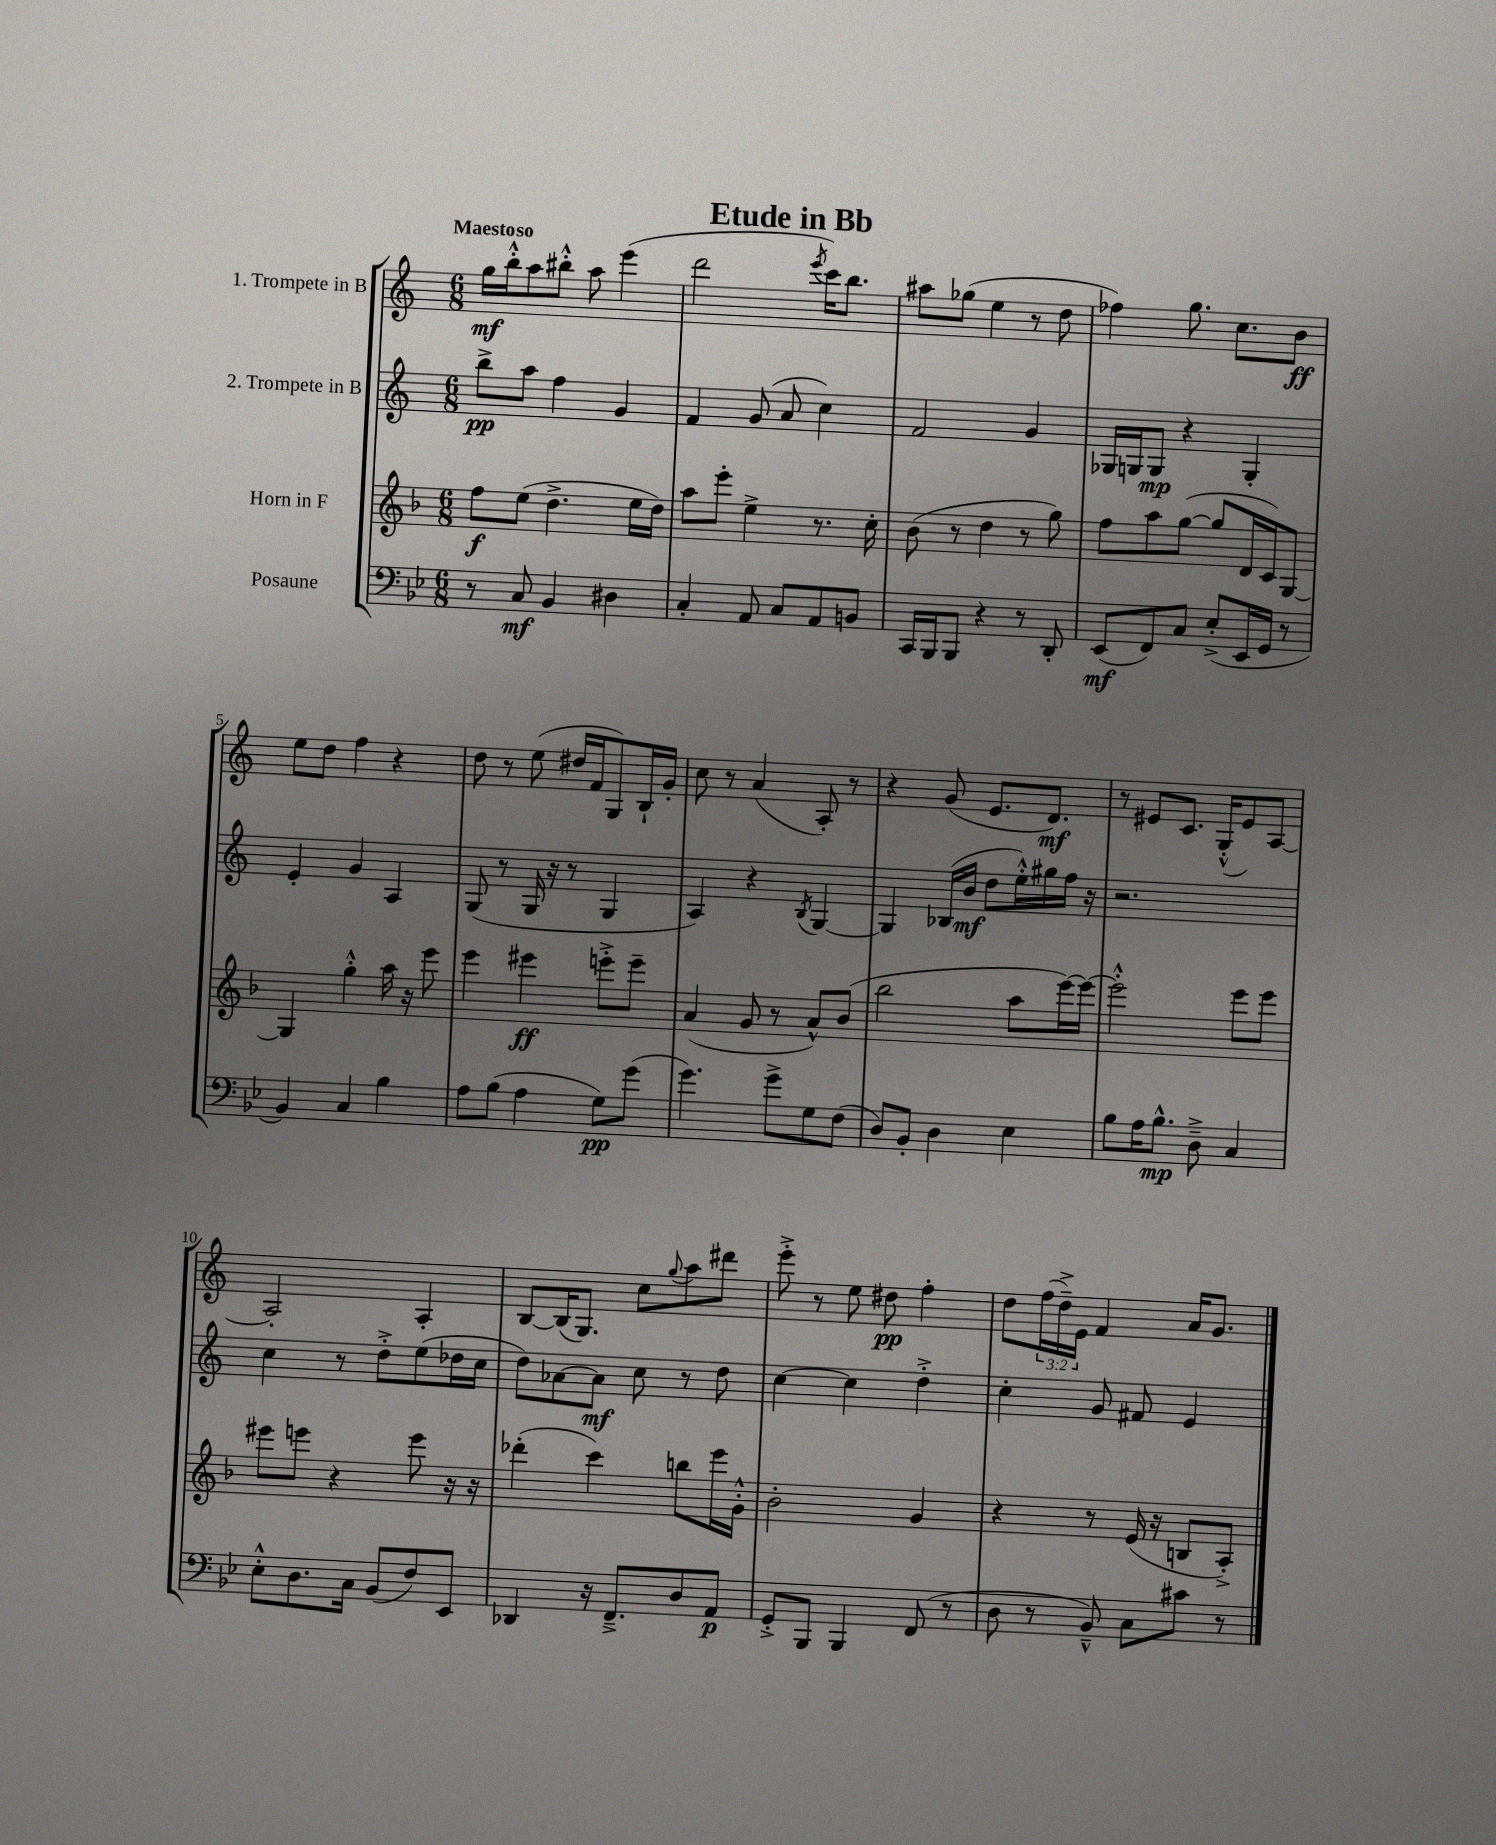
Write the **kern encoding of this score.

**kern	**kern	**kern	**kern
*staff4	*staff3	*staff2	*staff1
*clefF4	*clefG2	*clefG2	*clefG2
*k[b-e-]	*k[b-]	*k[]	*k[]
*M6/8	*M6/8	*M6/8	*M6/8
8r	8ff	8bb^	16gg
.	.	.	16bb'^^
8C	(8ee	8aa	8aa
4BB-	4.dd^	4ff	8bb#'^^
.	.	.	8aa
4D#	.	4g	(4eee
.	16ee	.	.
.	16dd)	.	.
=	=	=	=
4C'	8aa	4f	2ddd
.	8eee'	.	.
8AA	4ee^	(8g	.
8C	.	8a	.
.	.	.	8qeee
8AA	8.r	4cc)	16ccc)
.	.	.	8.bb
8BB	.	.	.
.	16cc'	.	.
=	=	=	=
16CC	(8b-	2f	8aa#
16BBB-	.	.	.
8BBB-	8r	.	(8gg-
4r	4dd	.	4ee
8r	8r	4g	8r
8DD'	8gg)	.	8dd
=	=	=	=
(8EE-	8ff	16G-	4ff-)
.	.	16G	.
8FF)	8aa	8G	.
8C	([8gg	4r	8.gg
(8E-'^	8gg]	.	.
.	.	.	8.cc
16EE-	16d	4G'	.
16GG	16c)	.	.
8r	[8G	.	8b
=	=	=	=
4BB-)	4G]	4e'	8ee
.	.	.	8dd
4C	4gg'^^	4g	4ff
4B-	16aa	4A	4r
.	16r	.	.
.	8eee	.	.
=	=	=	=
8A	4eee	(8G	8dd
(8B-	.	8r	8r
4A	4eee#	16G	(8ee
.	.	16r	.
.	.	8r	16dd#
.	.	.	16f
8G)	8eee'^	4G	8G)
(8g	8eee~	.	16B`
.	.	.	16g'
=	=	=	=
4.g)	(4a	4A)	8cc
.	.	.	8r
.	8g	4r	(4a
8g^	8r	.	.
.	.	8qB	.
8G	8a^^)	[4G	8A')
(8F	(8b-	.	8r
=	=	=	=
8D)	2bb-	4G]	4r
8BB-'	.	.	.
4D	.	(16B-	(8g
.	.	16b	.
.	.	8dd	8.e
4E-	8aa	16ee'^^)	.
.	.	16gg#	8.d)
.	[16eee)	16ff	.
.	16eee_	16r	.
=	=	=	=
8B-	2eee'^^]	2.r	8r
16A	.	.	8e#
8.B-^^	.	.	.
.	.	.	8.c
8D~^	.	.	.
.	.	.	(16G'^^
4C	8eee	.	8e#)
.	8eee	.	[8A
=	=	=	=
8E-'^^	8eee#	4cc	2A']
8.D	8eee	.	.
.	4r	8r	.
16C	.	.	.
(8BB-	.	8dd'^	.
8F)	8eee	(8ee	4A'
8EE-	16r	16dd-	.
.	16r	16cc	.
=	=	=	=
4DD-	(4ddd-'	8dd)	[8B
.	.	[8a-	(16B]
.	.	.	8.G)
16r	4ccc)	8a-]	.
8.FF~^	.	.	.
.	.	8cc	8cc
.	.	.	8qqgg
8D	8bb	8r	8aa
8AA	16eee	8dd	8ddd#
.	16g'^^	.	.
=	=	=	=
8GG'^	2b-'	[4cc	8eee'^
8BBB-	.	.	8r
4BBB-	.	4cc]	8ee
.	.	.	8dd#
(8FF	4g	4dd'^	4ff'
8r	.	.	.
=	=	=	=
8D	4r	4cc'	8dd
8r	.	.	(24ff
.	.	.	24dd~^)
.	.	.	24e
8BB-~^^)	8r	8g	4f
8C	(16e	8f#	.
.	16r	.	.
8c#	8B	4e	16a
.	.	.	8.g
8r	8A'^)	.	.
==	==	==	==
*-	*-	*-	*-
